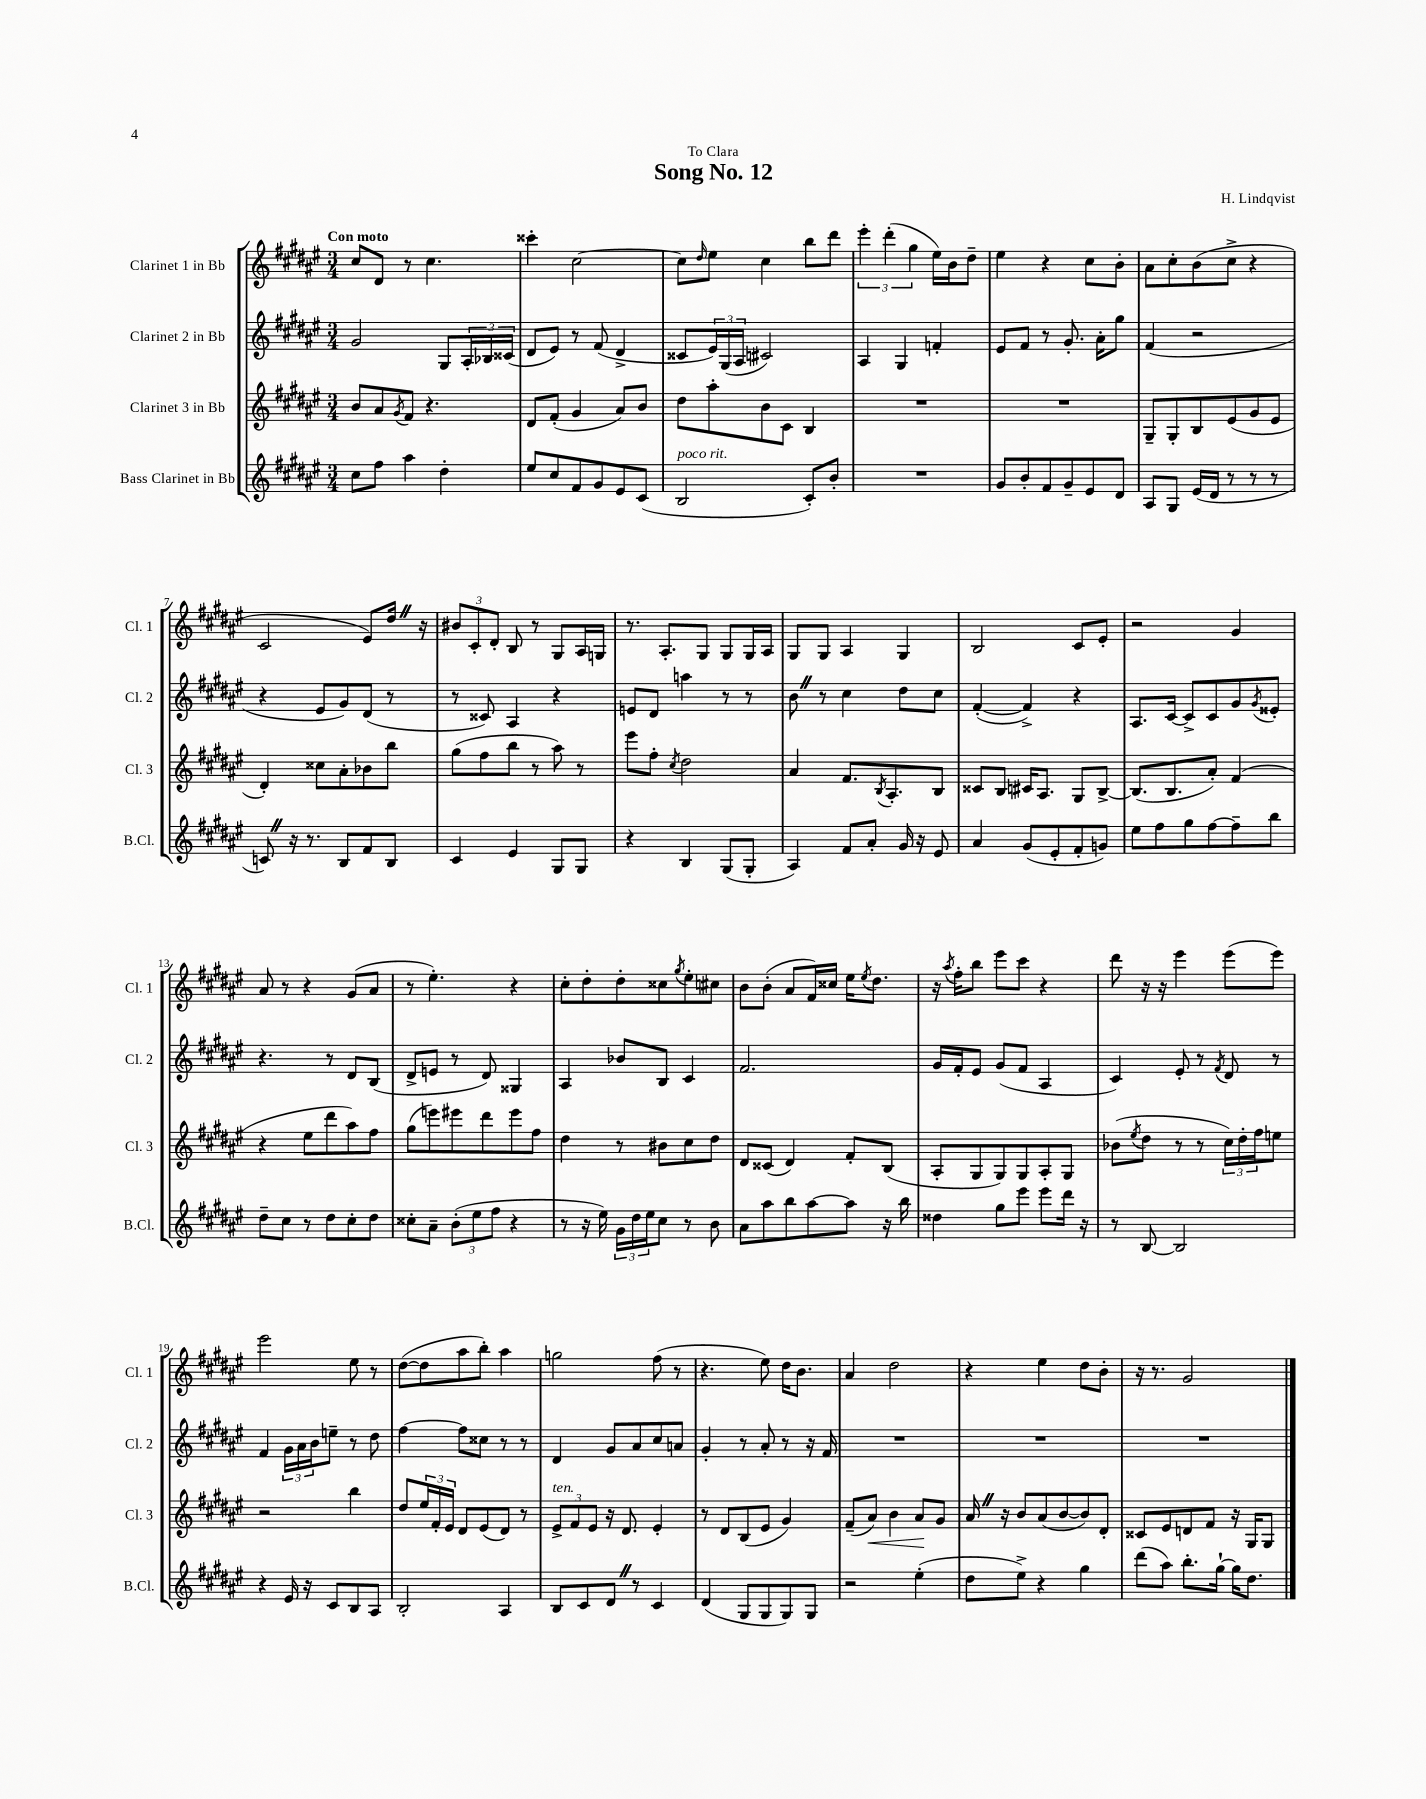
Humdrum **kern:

**kern	**kern	**dynam	**kern	**kern
*part4	*part3	*part3	*part2	*part1
*staff4	*staff3	*staff3	*staff2	*staff1
*I"Bass Clarinet in Bb	*I"Clarinet 3 in Bb	*	*I"Clarinet 2 in Bb	*I"Clarinet 1 in Bb
*I'B.Cl.	*I'Cl. 3	*	*I'Cl. 2	*I'Cl. 1
*clefG2	*clefG2	*	*clefG2	*clefG2
*k[f#c#g#d#a#e#]	*k[f#c#g#d#a#e#]	*	*k[f#c#g#d#a#e#]	*k[f#c#g#d#a#e#]
*M3/4	*M3/4	*	*M3/4	*M3/4
=1	=1	=1	=1	=1
!	!	!	!	!LO:TX:a:B:t=Con moto
8cc#\L	8b/L	.	2g#/	8cc#/L
8ff#\J	8a#/	.	.	8d#/J
.	8qg#/	.	.	.
4aa#\	8f#/J	.	.	8r
.	4.r	.	.	4.cc#\
4dd#'\	.	.	8G#/L	.
.	.	.	24A#'/L	.
.	.	.	24B-X/	.
.	.	.	(24c##X/JJ	.
=2	=2	=2	=2	=2
8ee#/L	8d#/L	.	8d#/L	4ccc##X'\
8cc#/	(8f#'/J	.	8e#/J)	.
8f#/	4g#/	.	8r	[2cc#\
8g#/	.	.	(8f#/	.
8e#/	8a#/L)	.	4d#^/	.
(8c#/J	8b/J	.	.	.
=3	=3	=3	=3	=3
!LO:TX:a:i:t=poco rit.	!	!	!	!
2B/	8dd#\L	.	8c##X/L	8cc#\L]
.	.	.	.	16qqdd#/
.	8aa#'\	.	24e#/L)	8ee#\J
.	.	.	(24G#/	.
.	.	.	24A#/JJ	.
.	8b\	.	2c#X/)	4cc#\
.	8c#\J	.	.	.
8c#'/L)	4B/	.	.	8bb\L
8b'/J	.	.	.	8ddd#\J
=4	=4	=4	=4	=4
2.r	2.r	.	4A#/	6eee#'\
.	.	.	.	(6ddd#'\
.	.	.	4G#/	.
.	.	.	.	6gg#\
.	.	.	4fn'/	16ee#\LL)
.	.	.	.	16b\J
.	.	.	.	8dd#~\J
=5	=5	=5	=5	=5
8g#/L	2.r	.	8e#/L	4ee#\
8b'/	.	.	8f#/J	.
8f#/	.	.	8r	4r
8g#~/	.	.	8.g#'/	.
8e#/	.	.	.	8cc#\L
.	.	.	16a#'\KL	.
8d#/J	.	.	8gg#\J	8b'\J
=6	=6	=6	=6	=6
8A#/L	8G#~/L	.	(4f#/	8a#\L
8G#/J	8G#'/	.	.	8cc#'\
(16e#/LL	8B/	.	2r	(8b\
16d#/JJ	.	.	.	.
8r	(8e#/	.	.	8cc#^\J
8r	8g#/	.	.	4r
8r	8e#/J	.	.	.
!!LO:LB:g=z
=7	=7	=7	=7	=7
8cnZ/)	4d#'/)	.	4r	2c#/
16r	.	.	.	.
8.r	.	.	.	.
.	8cc##X\L	.	8e#/L	.
8B/L	8a#'\	.	8g#/)	.
8f#/	8b-X\	.	(8d#/J	8e#/L)
8B/J	8bb\J	.	8r	16dd#Z/Jk
.	.	.	.	16r
=8	=8	=8	=8	=8
4c#/	(8gg#\L	.	8r	12b#X/L
.	.	.	.	12c#'/
.	8ff#\	.	8c##X/)	.
.	.	.	.	12d#'/J
4e#/	8bb\J	.	4A#/	8B/
.	8r	.	.	8r
8G#/L	8aa#\)	.	4r	8G#/L
8G#/J	8r	.	.	16A#/L
.	.	.	.	16Gn/JJ
=9	=9	=9	=9	=9
4r	8eee#\L	.	8en/L	8.r
.	8ff#'\J	.	8d#/J	.
.	.	.	.	8.A#'/L
.	8qcc#/	.	.	.
4B/	2dd#\	.	4aan\	.
.	.	.	.	8G#/J
(8G#/L	.	.	8r	8G#/L
8G#'/J	.	.	8r	16G#/L
.	.	.	.	16A#/JJ
=10	=10	=10	=10	=10
4A#/)	4a#/	.	8bZ\	8G#/L
.	.	.	8r	8G#/J
8f#/L	8.f#/L	.	4cc#\	4A#/
8a#'/J	.	.	.	.
.	8qB/	.	.	.
.	8.A#'/	.	.	.
16g#/	.	.	8dd#\L	4G#/
16r	.	.	.	.
8e#/	8B/J	.	8cc#\J	.
=11	=11	=11	=11	=11
4a#/	8c##X/L	.	([4f#'/	2B/
.	8B/J	.	.	.
(8g#/L	16c#X/KL	.	4f#^/])	.
.	8.A#/J	.	.	.
8e#'/	.	.	.	.
8f#'/	8G#/L	.	4r	8c#/L
8gn/J)	[8B^/J	.	.	8e#'/J
=12	=12	=12	=12	=12
8ee#\L	(8.B/L]	.	8.A#/L	2r
8ff#\	.	.	.	.
.	8.B/	.	[16c#/Jk	.
8gg#\	.	.	8c#^/L]	.
[8ff#\	8a#'/J)	.	8c#/	.
8ff#~\]	(4f#/	.	8g#/	4g#/
.	.	.	8qg#/	.
8bb\J	.	.	8e##X'/J	.
!!LO:LB:g=z
=13	=13	=13	=13	=13
8dd#~\L	4r	.	4.r	8a#/
8cc#\J	.	.	.	8r
8r	8ee#\L	.	.	4r
8dd#\L	8ddd#\	.	8r	.
8cc#'\	8aa#\)	.	8d#/L	(8g#/L
8dd#\J	8ff#\J	.	(8B/J	8a#/J
=14	=14	=14	=14	=14
8cc##X'\L	(8gg#\L	.	8d#^/L	8r
8a#~\J	8eeen\)	.	8en/J	4.ee#'\)
(12b'\L	8eee#X\	.	8r	.
12ee#\	.	.	.	.
.	8ddd#\	.	8d#/)	.
12ff#\J	.	.	.	.
4r	8eee#\	.	4G##X/	4r
.	8ff#\J	.	.	.
=15	=15	=15	=15	=15
8r	4dd#\	.	4A#/	8cc#'\L
16r	.	.	.	8dd#'\
16ee#\)	.	.	.	.
24g#\LL	8r	.	8b-X/L	8dd#'\
24dd#\	.	.	.	.
24ee#\J	.	.	.	.
8cc#\J	8b#X\L	.	8B/J	8cc##X\
.	.	.	.	8qgg#/
8r	8cc#\	.	4c#/	8ee#'\
8b\	8dd#\J	.	.	8cc#X\J
=16	=16	=16	=16	=16
8a#\L	8d#/L	.	2.f#/	8b\L
8aa#\	(8c##X/J	.	.	(8b'\J
8bb\	4d#/)	.	.	8a#/L
[8aa#\	.	.	.	16f#/L)
.	.	.	.	16cc##X/JJ
8aa#\J]	8f#'/L	.	.	16ee#\KL
.	.	.	.	8qee#/
.	.	.	.	8.dd#\J
16r	(8B/J	.	.	.
16bb\	.	.	.	.
=17	=17	=17	=17	=17
4dd##X\	8A#'/L	.	16g#/LL	16r
.	.	.	.	8qaa#/
.	.	.	16f#'/J	16ff#'\KL
.	8G#/	.	8e#/J	8bb\J
8gg#\L	8G#/)	.	(8g#/L	8eee#\L
8eee#\J	8G#/	.	8f#/J	8ccc#\J
8eee#\L	8A#'/	.	4A#/	4r
16ddd#\Jk	8G#/J	.	.	.
16r	.	.	.	.
=18	=18	=18	=18	=18
8r	(8b-X\L	.	4c#/)	8ddd#\
.	8qee#/	.	.	.
[8B/	8dd#\J	.	.	16r
.	.	.	.	16r
2B/]	8r	.	8e#'/	4eee#\
.	8r	.	8r	.
.	.	.	8qf#/	.
.	24cc#\LL)	.	8d#/	(8eee#\L
.	24dd#'\	.	.	.
.	24ff#\J	.	.	.
.	8een\J	.	8r	8eee#\J)
!!LO:LB:g=z
=19	=19	=19	=19	=19
4r	2r	.	4f#/	2eee#\
16e#/	.	.	24g#\LL	.
.	.	.	24a#\	.
16r	.	.	.	.
.	.	.	24b\J	.
8c#/L	.	.	8een~\J	.
8B/	4bb\	.	8r	8ee#\
8A#/J	.	.	8dd#\	8r
=20	=20	=20	=20	=20
2B'/	8dd#/L	.	[4ff#\	([8dd#\L
.	24ee#/L	.	.	8dd#\]
.	24f#'/	.	.	.
.	24e#/JJ	.	.	.
.	8d#/L	.	8ff#\L]	8aa#\
.	(8e#/	.	8cc##X\J	8bb'\J)
4A#/	8d#/J)	.	8r	4aa#\
.	8r	.	8r	.
=21	=21	=21	=21	=21
!	!LO:TX:a:i:t=ten.	!	!	!
8B/L	12e#^/L	.	4d#/	2ggn\
.	12f#/	.	.	.
8c#/	.	.	.	.
.	12e#/J	.	.	.
8d#Z/J	16r	.	8g#/L	.
.	8.d#/	.	.	.
8r	.	.	8a#/	.
4c#/	4e#'/	.	8cc#/	(8ff#\
.	.	.	8an/J	8r
=22	=22	=22	=22	=22
(4d#/	8r	.	4g#'/	4.r
.	8d#/L	.	.	.
8G#/L	(8B/	.	8r	.
8G#/	8e#/J	.	8a#'/	8ee#\)
8G#/)	4g#/)	.	8r	16dd#\KL
.	.	.	.	8.b\J
8G#/J	.	.	16r	.
.	.	.	16f#/	.
=23	=23	=23	=23	=23
2r	(8f#~/L	.	2.r	4a#/
!	!	!LO:HP:b	!	!
.	8a#/J)	<	.	.
.	4b\	.	.	2dd#\
(4ee#'\	8a#/L	.	.	.
.	8g#/J	[	.	.
=24	=24	=24	=24	=24
8dd#\L	16a#Z/	.	2.r	4r
.	16r	.	.	.
8ee#^\J)	8b/L	.	.	.
4r	(8a#/	.	.	4ee#\
.	[8b/	.	.	.
4gg#\	8b/])	.	.	8dd#\L
.	8d#'/J	.	.	8b'\J
=25	=25	=25	=25	=25
(8ddd#\L	8c##X/L	.	2.r	16r
.	.	.	.	8.r
8aa#\J)	8e#/	.	.	.
8.bb'\L	8dn/	.	.	2g#/
.	8f#/J	.	.	.
[16gg#`\Jk	.	.	.	.
16gg#\KL]	16r	.	.	.
8.dd#\J	16G#/KL	.	.	.
.	8G#/J	.	.	.
==	==	==	==	==
*-	*-	*-	*-	*-
